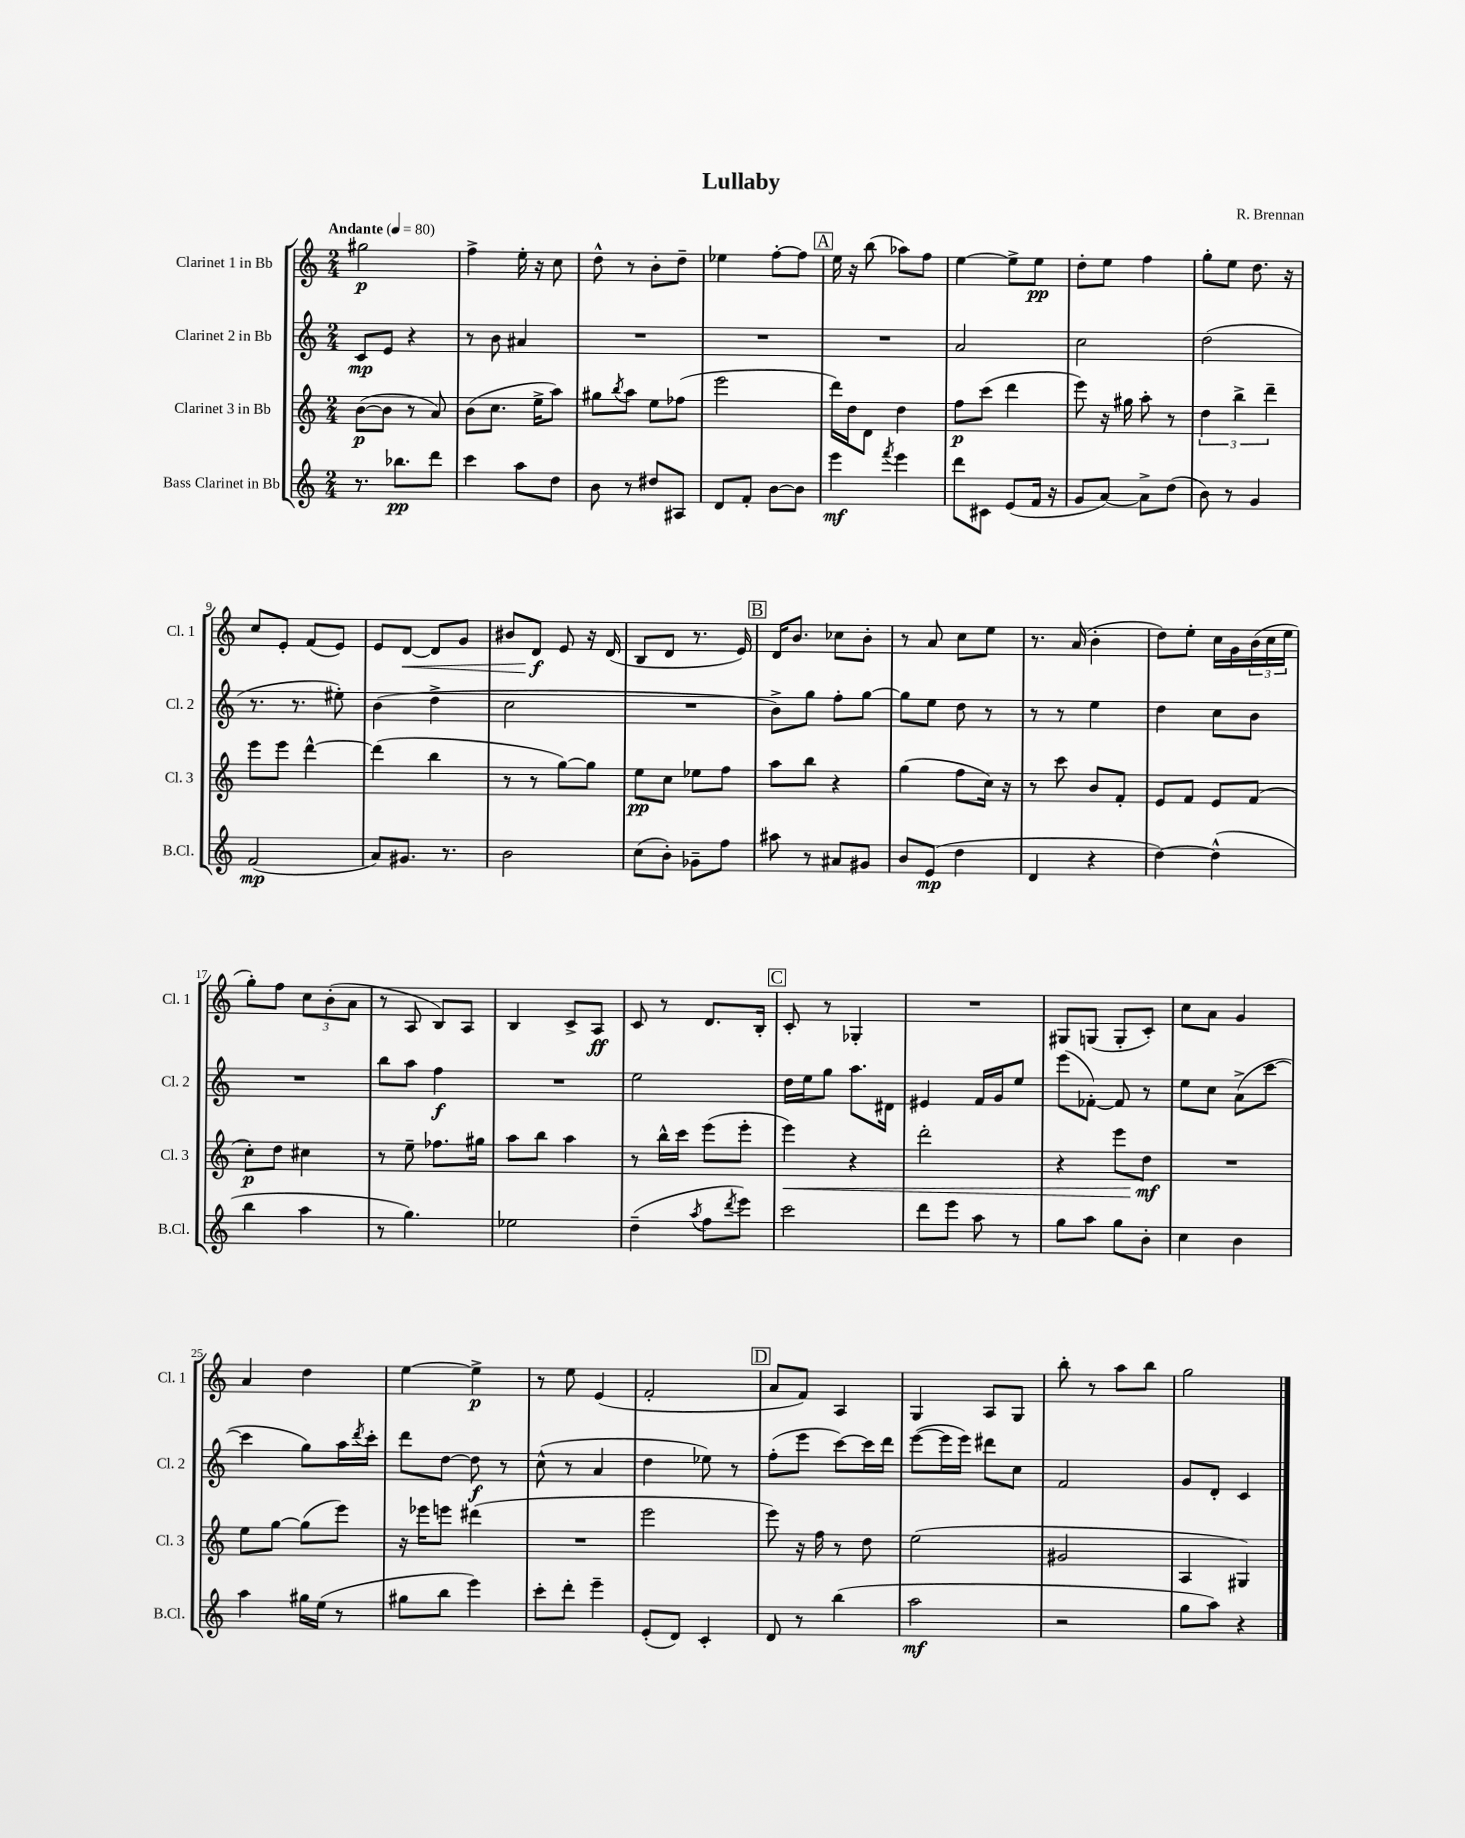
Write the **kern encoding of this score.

**kern	**kern	**kern	**kern
*staff4	*staff3	*staff2	*staff1
*clefG2	*clefG2	*clefG2	*clefG2
*k[]	*k[]	*k[]	*k[]
*M2/4	*M2/4	*M2/4	*M2/4
*MM80	*MM80	*MM80	*MM80
8.r	([8b	8c	2gg#
.	8b]	8e	.
8.bb-	.	.	.
.	8r	4r	.
8ddd	8a)	.	.
=	=	=	=
4ccc	(8b	8r	4ff^
.	8.cc	8b	.
8aa	.	4a#	16ee'
.	16ee^	.	16r
8dd	8aa)	.	8cc
=	=	=	=
8b	8gg#	2r	8dd^^
.	8qbb	.	.
8r	8aa	.	8r
8dd#	8ee	.	8b'
8A#	(8ff-	.	8dd~
=	=	=	=
8d	2eee	2r	4ee-
8f'	.	.	.
[8b	.	.	[8ff'
8b]	.	.	8ff]
=	=	=	=
4eee	16ddd)	2r	16ee
.	16dd	.	16r
.	8d	.	(8bb
8qfff	.	.	.
4eee	4dd	.	8aa-)
.	.	.	8ff
=	=	=	=
8ddd	8ff	2a	[4ee
8c#	(8ccc	.	.
(8e	4ddd	.	8ee^]
16f	.	.	8ee
16r	.	.	.
=	=	=	=
8g	8eee)	2cc	8dd'
[8a)	16r	.	8ee
.	16gg#	.	.
8a^]	8aa'	.	4ff
(8dd	8r	.	.
=	=	=	=
8b)	6dd	(2dd	8gg'
8r	.	.	8ee
.	6bb^	.	.
4g	.	.	8.dd
.	6ddd~	.	.
.	.	.	16r
=	=	=	=
(2f	8eee	8.r	8cc
.	8eee	.	8e'
.	.	8.r	.
.	[4ddd^^	.	(8f
.	.	8ee#')	8e)
=	=	=	=
8a)	(4ddd]	(4b	8e
8.g#	.	.	[8d
.	4bb	4dd^	8d]
8.r	.	.	.
.	.	.	8g
=	=	=	=
2b	8r	2cc	8b#
.	8r	.	8d
.	[8gg)	.	8e
.	8gg]	.	16r
.	.	.	(16d
=	=	=	=
(8cc	8ee	2r	8B
8b')	8cc	.	8d
8g-~	8ee-	.	8.r
8ff	8ff	.	.
.	.	.	16e)
=	=	=	=
8aa#	8aa	8b^)	16d
.	.	.	8.b
8r	8bb	8gg	.
8a#	4r	8ff'	8cc-
8g#	.	[8gg	8b'
=	=	=	=
8b	(4gg	8gg]	8r
(8e	.	8ee	8a
4dd	8ff	8dd	8cc
.	16cc)	8r	8ee
.	16r	.	.
=	=	=	=
4d	8r	8r	8.r
.	8ccc	8r	.
.	.	.	(16a
4r	8b	4ee	4b'
.	8f'	.	.
=	=	=	=
[4dd)	8e	4dd	8dd)
.	8f	.	8ee'
(4dd^^]	8e	8cc	16cc
.	.	.	16g
.	(8f	8b	(24b
.	.	.	24cc
.	.	.	24ee
=	=	=	=
4bb	8cc')	2r	8gg')
.	8dd	.	8ff
4aa	4cc#	.	12cc
.	.	.	(12b'
.	.	.	12a
=	=	=	=
8r	8r	8bb	8r
4.gg)	8ee~	8aa	8A
.	8.ff-	4ff	8B)
.	.	.	8A
.	16gg#	.	.
=	=	=	=
2ee-	8aa	2r	4B
.	8bb	.	.
.	4aa	.	8c^
.	.	.	8A
=	=	=	=
(4dd~	8r	2ee	8c
.	16bb^^	.	8r
.	16ccc	.	.
8qaa	.	.	.
8ff	(8eee	.	8.d
8qddd	.	.	.
8eee)	8eee'	.	.
.	.	.	16B'
=	=	=	=
2ccc	4eee)	16dd	8c'
.	.	16ee	.
.	.	8gg	8r
.	4r	8.aa	4G-'
.	.	16d#	.
=	=	=	=
8ddd	2ddd'	4e#	2r
8eee	.	.	.
8aa	.	16f	.
.	.	16g	.
8r	.	8ee	.
=	=	=	=
8gg	4r	(8eee	8G#
8aa	.	[8f-')	(8G
8gg	8eee	8f-]	8G'
8b'	8dd	8r	8c')
=	=	=	=
4cc	2r	8ee	8cc
.	.	8cc	8a
4b	.	(8a^	4g
.	.	[8ccc	.
=	=	=	=
4aa	8ee	4ccc]	4a
.	[8gg	.	.
16gg#	(8gg]	8gg)	4dd
(16ee	.	.	.
8r	8eee)	16aa	.
.	.	8qddd	.
.	.	16ccc'	.
=	=	=	=
8gg#	16r	8ddd	[4ee
.	16eee-	.	.
8bb	8eee	[8dd	.
4eee)	(4ddd#	8dd]	4ee^]
.	.	8r	.
=	=	=	=
8ccc'	2r	(8cc^^	8r
8ddd'	.	8r	8ee
4eee~	.	4a	(4e
=	=	=	=
(8e'	2eee	4dd	2f'
8d)	.	.	.
4c'	.	8ee-)	.
.	.	8r	.
=	=	=	=
8d	8eee)	(8ff'	8a
8r	16r	8eee	8f)
.	16ff	.	.
(4bb	8r	[8ccc)	4A
.	8dd	16ccc]	.
.	.	16ddd	.
=	=	=	=
2aa	(2ee	([8eee	4G
.	.	16eee]	.
.	.	16eee)	.
.	.	8ddd#	8A
.	.	8cc	8G
=	=	=	=
2r	2g#	2f	8bb'
.	.	.	8r
.	.	.	8aa
.	.	.	8bb
=	=	=	=
8gg	4A	8g	2gg
8aa)	.	8d'	.
4r	4G#)	4c	.
==	==	==	==
*-	*-	*-	*-
